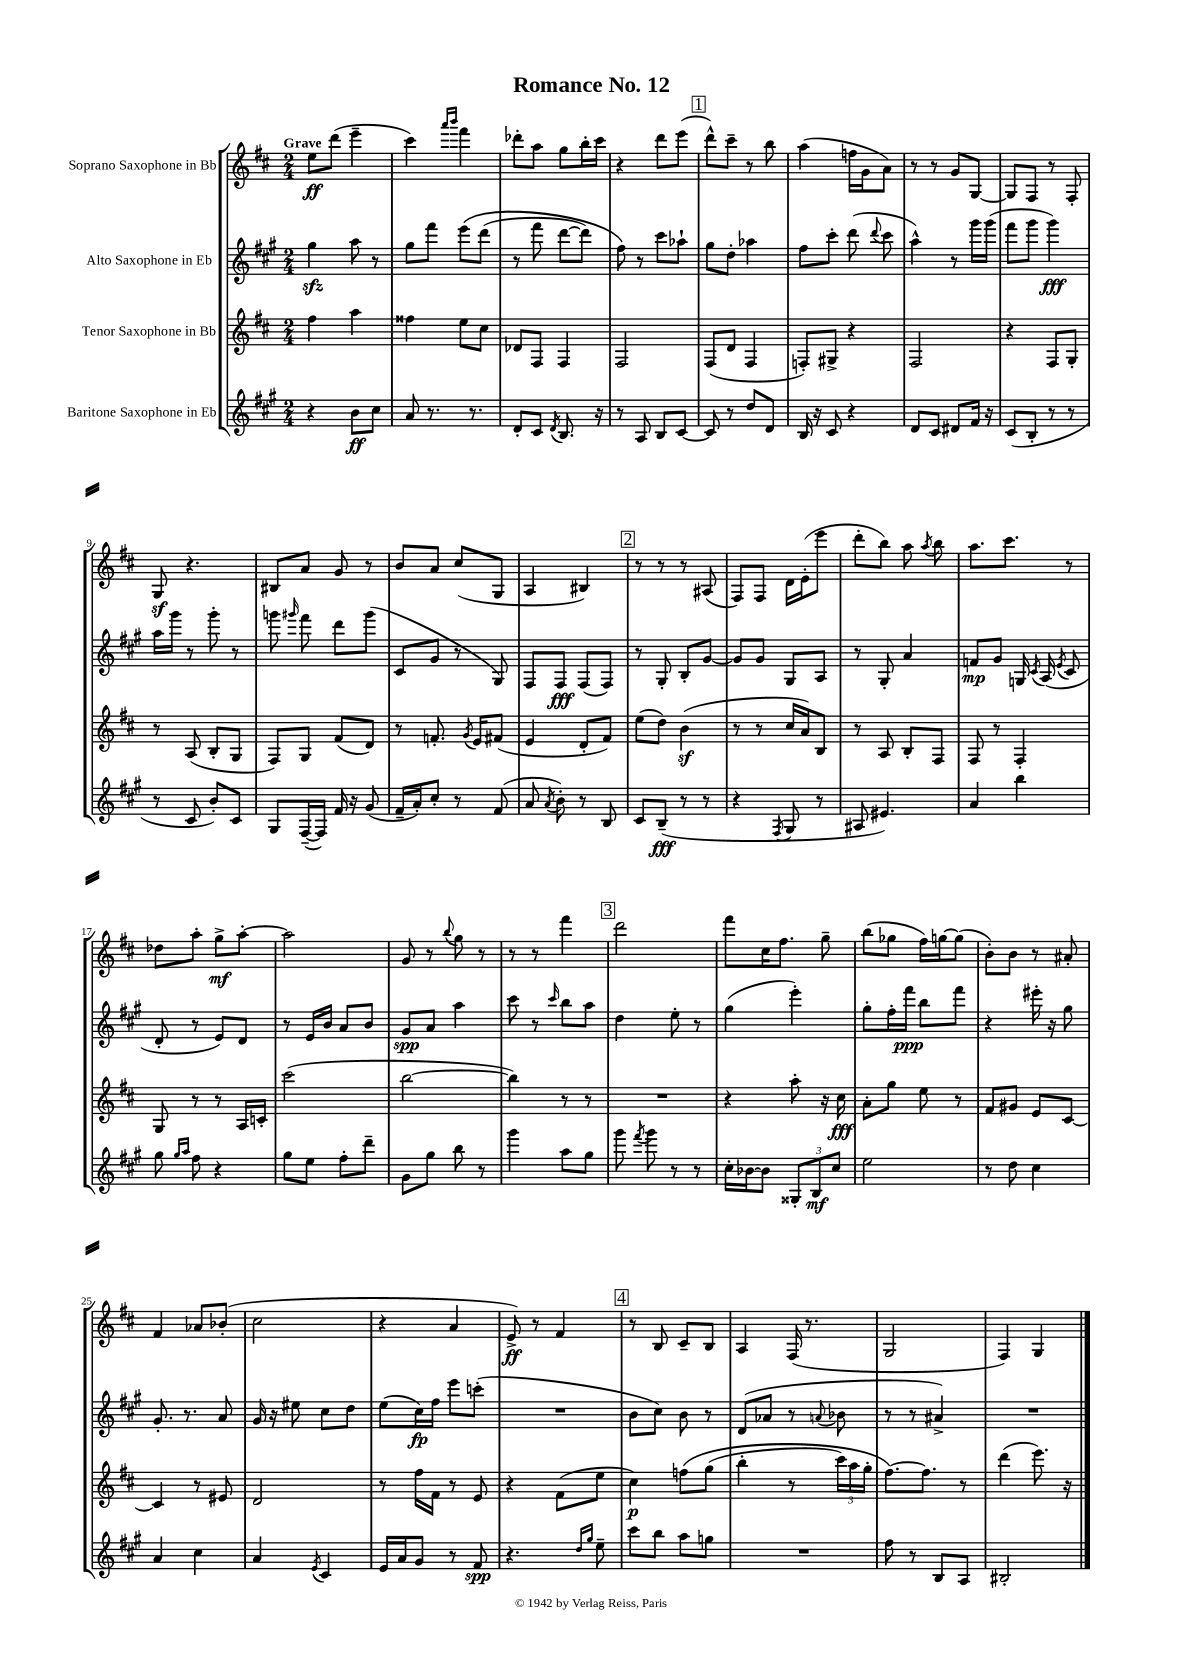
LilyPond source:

\header { title = "Romance No. 12" }
<<
\new StaffGroup <<
\new Staff = "s0" \with { instrumentName = "Soprano Saxophone in Bb" } {
    \clef treble \key d \major \numericTimeSignature \time 2/4 \tempo "Grave"
    \autoBeamOff e''8[\ff d'''8]( e'''4-- |
    cis'''4) \grace { a'''16[ b'''16] } fis'''4 |
    des'''8[-. a''8] g''8[ b''16-. cis'''16] |
    r4 d'''8[ e'''8]( |
    \mark \markup { \box "1" } d'''8[-^) cis'''8]-- r8 b''8 |
    a''4( f''16[ g'16 a'8]) |
    r8 r8 g'8[ g8]~ |
    g8[ fis8] r8 fis8-. |
    g8\sf r4. |
    bis8[ a'8] g'8 r8 |
    b'8[ a'8] cis''8[( g8] |
    a4 bis4) |
    \mark \markup { \box "2" } r8 r8 r8 ais8( |
    fis8[) fis8] d'16[ e'16-.( e'''8] |
    d'''8[-. b''8]) a''8 \acciaccatura { a''8 } b''8 |
    a''8.[ cis'''8.] r8 |
    des''8[ a''8]-. g''8[->\mf a''8]~-. |
    a''2 |
    g'8 r8 \appoggiatura { b''8 } g''8 r8 |
    r8 r8 fis'''4 |
    \mark \markup { \box "3" } d'''2 |
    fis'''8[ cis''16 fis''8.] g''8-- |
    b''8[( ges''8] fis''16[) g''16~ g''8]( |
    b'8[-.) b'8] r8 ais'8-. |
    fis'4 aes'8[ bes'8]-.( |
    cis''2 |
    r4 a'4 |
    e'8->\ff) r8 fis'4 |
    \mark \markup { \box "4" } r8 b8 cis'8[-- b8] |
    a4 fis16( r8. |
    g2 |
    fis4) g4 \bar "|." |
}
\new Staff = "s1" \with { instrumentName = "Alto Saxophone in Eb" } {
    \clef treble \key a \major \numericTimeSignature \time 2/4
    \autoBeamOff gis''4\sfz a''8 r8 |
    gis''8[ fis'''8] e'''8[\( d'''8]( |
    r8 fis'''8 d'''8[~ d'''8]) |
    fis''8\) r8 cis'''8[ aes''8]-! |
    \mark \markup { \box "1" } gis''8[ d''8]-. aes''4 |
    fis''8[ cis'''8]-. d'''8( \appoggiatura { d'''8 } cis'''8 |
    a''4-^) r8 gis'''16[ gis'''16]( |
    fis'''8[ gis'''8] gis'''4\fff) |
    a''16[ gis'''16] r8 gis'''8-. r8 |
    g'''8 \grace { gis'''16 } fis'''8 d'''8[ gis'''8]( |
    cis'8[ gis'8] r8 gis8) |
    fis8[ fis8]\fff fis8[( fis8]) |
    \mark \markup { \box "2" } r8 gis8-. b8[-. gis'8]~ |
    gis'8[ gis'8] gis8[ a8] |
    r8 gis8-. a'4 |
    f'8[\mp gis'8] g16 \acciaccatura { cis'8 } a16( \acciaccatura { e'8 } cis'8 |
    d'8-. r8 e'8[) d'8] |
    r8 e'16[ b'16] a'8[ b'8] |
    gis'8[\spp a'8] a''4 |
    cis'''8 r8 \grace { cis'''16 } b''8[ a''8] |
    \mark \markup { \box "3" } d''4 e''8-. r8 |
    gis''4( e'''4-.) |
    gis''8[-. fis''16-. fis'''16]\ppp b''8[ fis'''8] |
    r4 eis'''16-. r16 gis''8 |
    gis'8.-. r8. a'8 |
    gis'16 r16 eis''8 cis''8[ d''8] |
    e''8[( cis''16\fp) fis''16] e'''8[ c'''8]-.( |
    R2 |
    \mark \markup { \box "4" } b'8[ cis''8]) b'8 r8 |
    d'8[( aes'8] r8 \appoggiatura { a'8 } bes'8 |
    r8 r8 ais'4->) |
    R2 \bar "|." |
}
\new Staff = "s2" \with { instrumentName = "Tenor Saxophone in Bb" } {
    \clef treble \key d \major \numericTimeSignature \time 2/4
    \autoBeamOff fis''4 a''4 |
    fisis''4 e''8[ cis''8] |
    des'8[ fis8] fis4 |
    fis2 |
    \mark \markup { \box "1" } fis8[( d'8] fis4 |
    f8[-.) gis8]-> r4 |
    fis2 |
    r4 fis8[ g8]-. |
    r8 a8( b8[-. g8] |
    fis8[) g8] fis'8[( d'8]) |
    r8 f'8.-. \acciaccatura { g'8 } e'16[ fis'8]( |
    e'4 d'8[-. fis'8]) |
    \mark \markup { \box "2" } e''8[( d''8]) b'4\sf( |
    r8 r8 cis''16[ a'16) b8] |
    r8 a8 b8[-. fis8] |
    fis8 r8 fis4-. |
    g8 r8 r8 a16[ c'16]-. |
    cis'''2( |
    b''2~ |
    b''4) r8 r8 |
    \mark \markup { \box "3" } R2 |
    r4 a''8-. r16 cis''16\fff |
    a'8[-. g''8] e''8 r8 |
    fis'8[ gis'8] e'8[ cis'8]~ |
    cis'4 r8 eis'8 |
    d'2 |
    r8 fis''16[ fis'16] r8 e'8 |
    r4 fis'8[( e''8] |
    \mark \markup { \box "4" } cis''4\p) f''8[\( g''8]( |
    b''4-. r8 \tuplet 3/2 { cis'''16[) a''16 g''16]-. } |
    fis''8.[~\) fis''8.] r8 |
    d'''4( e'''8.) r16 \bar "|." |
}
\new Staff = "s3" \with { instrumentName = "Baritone Saxophone in Eb" } {
    \clef treble \key a \major \numericTimeSignature \time 2/4
    \autoBeamOff r4 b'8[\ff cis''8] |
    a'8 r8. r8. |
    d'8[-. cis'8] \acciaccatura { d'8 } b8. r16 |
    r8 a8 b8[ cis'8]~ |
    \mark \markup { \box "1" } cis'8 r8 d''8[ d'8] |
    b16 r16 cis'8 r4 |
    d'8[ cis'8] dis'8[ fis'16] r16 |
    cis'8[( b8]-. r8 r8 |
    r8 cis'8 b'8[-.) cis'8] |
    gis8[ fis16~--( fis16]) fis'16 r16 gis'8( |
    fis'16[-- a'16-.) cis''8]-. r8 fis'8( |
    a'8 \acciaccatura { a'8 } b'8-.) r8 b8 |
    \mark \markup { \box "2" } cis'8[ b8]--\fff( r8 r8 |
    r4 \acciaccatura { fis8 } gis8 r8 |
    ais8 eis'4.) |
    a'4 b''4 |
    gis''8 \grace { gis''16[ a''16] } fis''8 r4 |
    gis''8[ e''8] fis''8[-. d'''8]-- |
    gis'8[ gis''8] b''8 r8 |
    gis'''4 a''8[ gis''8] |
    \mark \markup { \box "3" } gis'''8 \acciaccatura { fis'''8 } gis'''8 r8 r8 |
    cis''16[-. bes'16~ bes'8] \tuplet 3/2 { gisis8[-. b8\mf cis''8] } |
    e''2 |
    r8 d''8 cis''4 |
    a'4 cis''4 |
    a'4 \acciaccatura { e'8 } cis'4 |
    e'16[ a'16 gis'8] r8 fis'8\spp |
    r4. \grace { d''16[ gis''16] } e''8-- |
    \mark \markup { \box "4" } cis'''8[ b''8] a''8[ g''8] |
    R2 |
    fis''8 r8 b8[ a8] |
    bis2-. \bar "|." |
}
>>
>>
